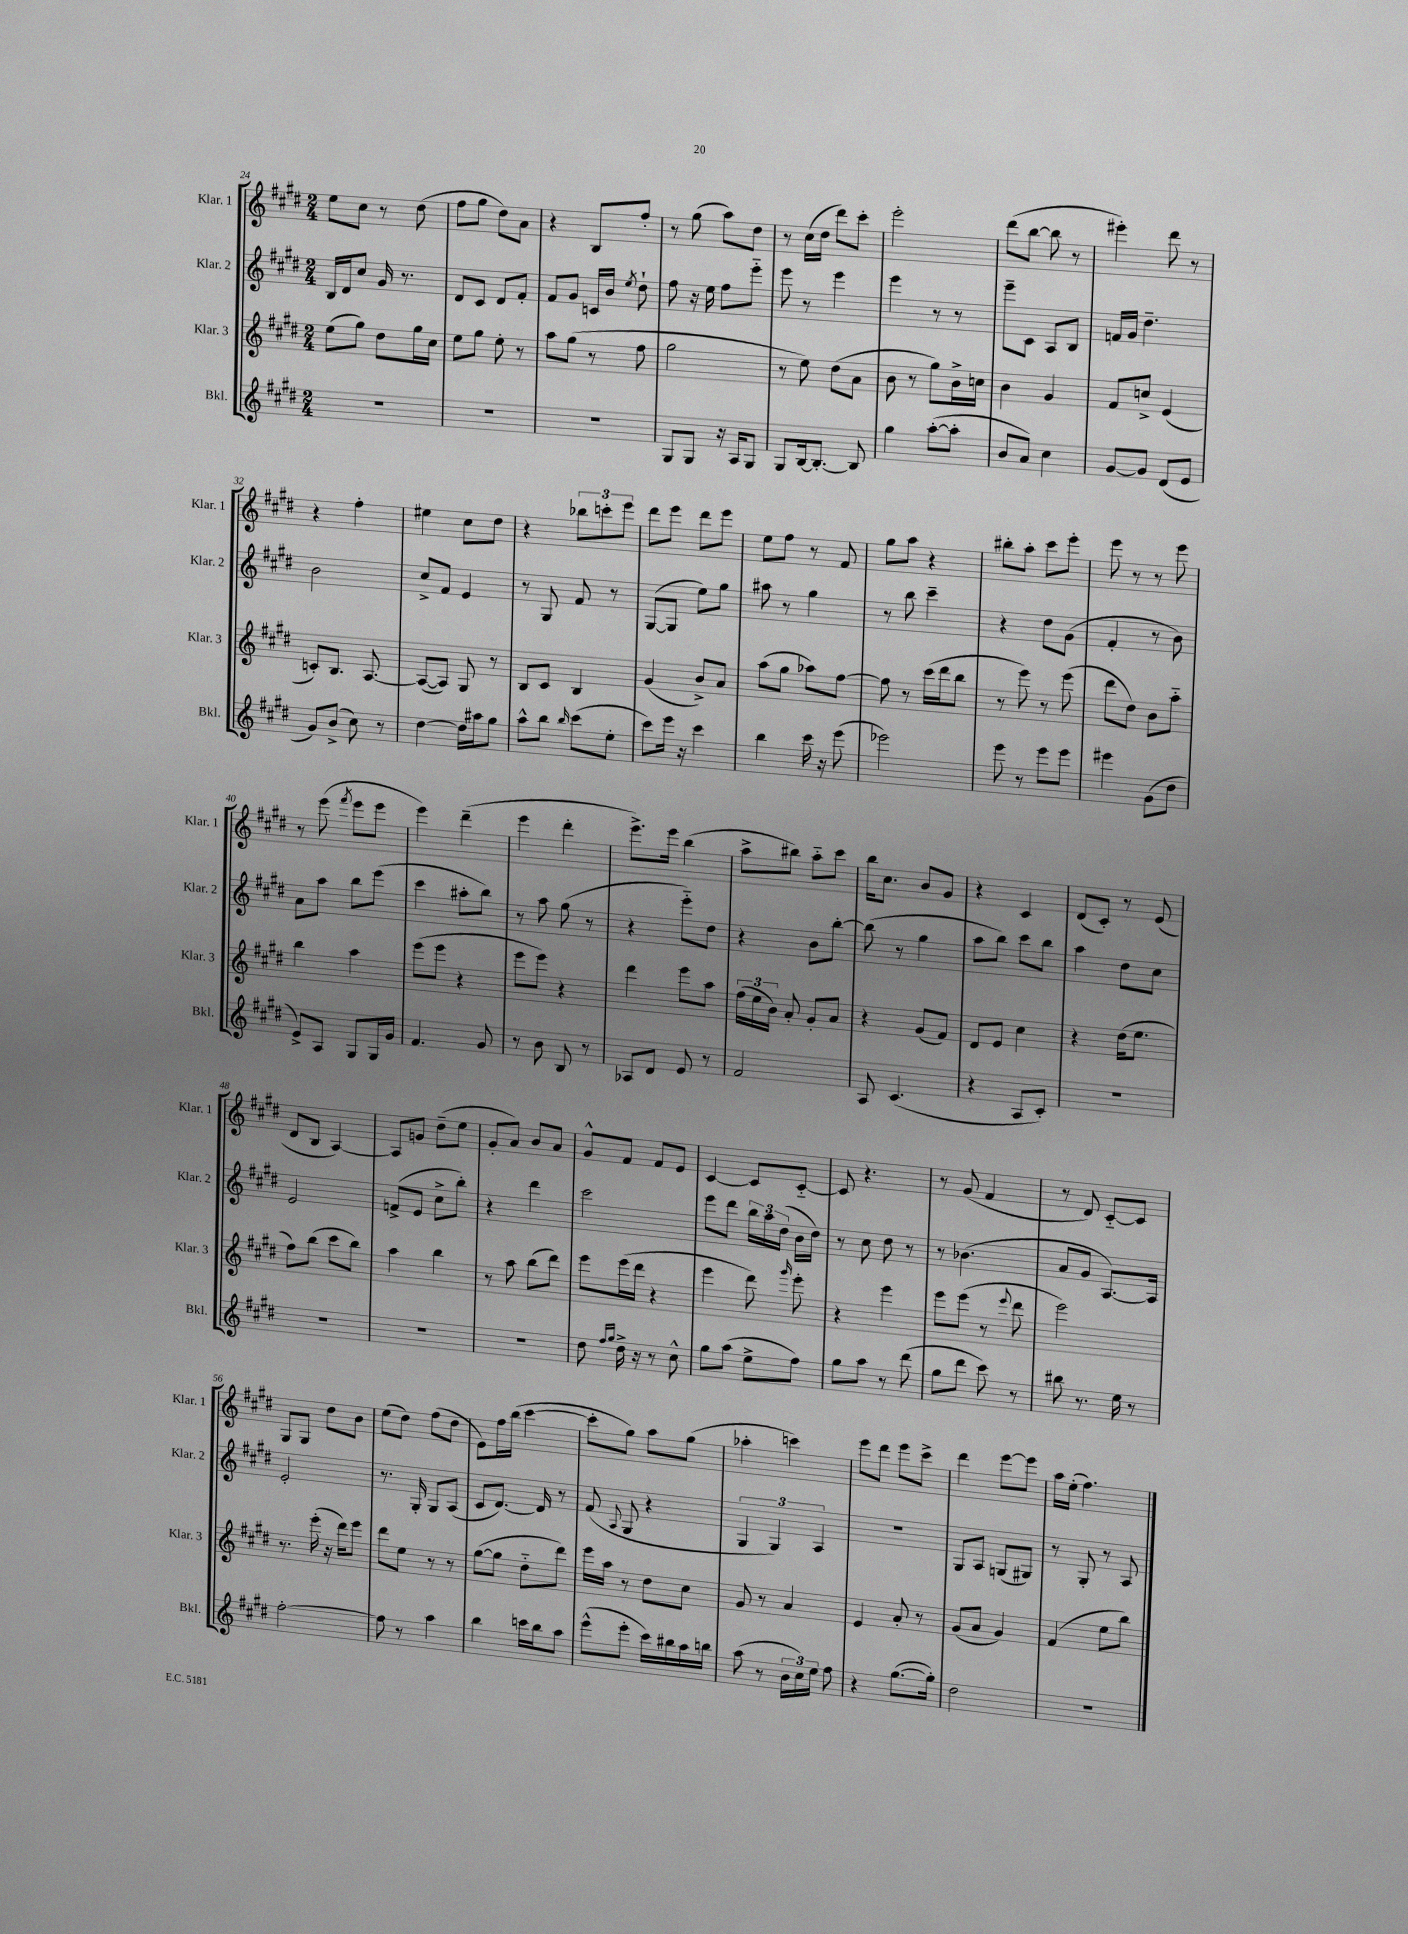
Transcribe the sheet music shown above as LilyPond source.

<<
\new StaffGroup <<
\new Staff = "s0" \with { instrumentName = "Klar. 1" shortInstrumentName = "Klar. 1" } {
    \clef treble \key e \major \numericTimeSignature \time 2/4
    \autoBeamOff e''8[ cis''8] r8 dis''8( |
    fis''8[ gis''8] dis''8[) a'8] |
    r4 b8[ fis''8]-. |
    r8 gis''8( a''8[) dis''8] |
    r8 cis''16[( dis''16] dis'''8[) cis'''8]-. |
    e'''2-. |
    dis'''8[( b''8]~ b''8 r8 |
    eis'''4-.) dis'''8 r8 |
    r4 fis''4-. |
    eis''4 cis''8[ dis''8] |
    r4 \tuplet 3/2 { bes''8[ c'''8-. e'''8] } |
    dis'''8[ e'''8] dis'''8[ e'''8] |
    e''8[ fis''8] r8 fis'8 |
    gis''8[ a''8] r4 |
    bis''8[-. a''8]-. cis'''8[ e'''8]-. |
    e'''8 r8 r8 e'''8 |
    r8 e'''8( \acciaccatura { fis'''8 } e'''8[ e'''8] |
    e'''4) dis'''4--( |
    e'''4 dis'''4-. |
    e'''8.[->) e'''16] b''4( |
    a''8[-> bis''8]) a''8[-_ cis'''8] |
    b''16[ cis''8.] b'8[ gis'8] |
    r4 cis'4 |
    dis'8[( cis'8]-.) r8 e'8( |
    dis'8[ b8] a4~) |
    a8[ g'8] dis''8[--( e''8] |
    gis'8[-. a'8]) b'8[ a'8] |
    gis'8[-^ fis'8] fis'8[ e'8] |
    cis'4~ cis'8[ cis'8]~-_ |
    cis'8 r4. |
    r8 gis'8( fis'4 |
    r8 dis'8) cis'8[~-_ cis'8] |
    gis8[ gis8] dis''8[ b'8] |
    e''8[( dis''8]) fis''8[( dis''8] |
    e'8[) fis''16 b''16]( cis'''4~ |
    cis'''8[-. gis''8]) a''8[ gis''8]( |
    aes''4-. c'''4) |
    e'''8[ dis'''8] e'''8[ cis'''8]-> |
    dis'''4 e'''8[~ e'''8] |
    a''16[ e''16]-.( fis''4.) \bar "|." |
}
\new Staff = "s1" \with { instrumentName = "Klar. 2" shortInstrumentName = "Klar. 2" } {
    \clef treble \key e \major \numericTimeSignature \time 2/4
    \autoBeamOff b16[ dis'16 cis''8] gis'16 r8. |
    dis'8[ cis'8] dis'8[ fis'8]-. |
    fis'8[ gis'8] c'16[ b'16] \acciaccatura { e''8 } dis''8-! |
    fis''8 r16 e''16 fis''8[ e'''8]-_ |
    e'''8 r8 e'''4 |
    e'''4 r8 r8 |
    e'''8[-- cis'8] a8[ b8] |
    f'16[ gis'16] dis''4.-- |
    b'2 |
    cis''8[-> fis'8] e'4 |
    r8 gis8 fis'8 r8 |
    gis8[~( gis8] e''8[) gis''8] |
    ais''8 r8 gis''4 |
    r8 b''8 cis'''4-- |
    r4 dis''8[ gis'8]( |
    fis'4-. r8 b'8) |
    a'8[ a''8] b''8[ e'''8]( |
    cis'''4 ais''8[-. b''8]) |
    r8 a''8 gis''8( r8 |
    r4 e'''8[-_) dis''8] |
    r4 b'8[ b''8]~-. |
    b''8( r8 gis''4 |
    a''8[ b''8]) cis'''8[ b''8] |
    a''4 dis''8[ cis''8] |
    e'2 |
    f'8[->( e'8] cis''8[-> b''8]-.) |
    r4 dis'''4 |
    cis'''2 |
    e'''8[ dis'''8] \tuplet 3/2 { b''16[ a''16 dis''16]( } b'16[ dis''16]) |
    r8 cis''8 dis''8 r8 |
    r8 bes'4.( |
    a'8[ gis'8] a8.[~) a16] |
    e'2-. |
    r8. gis16-. gis8[ a8]( |
    cis'8[ dis'8.]~) dis'16 r8 |
    fis'8( \appoggiatura { a8 } gis8 r4 |
    \tuplet 3/2 { gis4 gis4) a4 } |
    r2 |
    gis8[ a8] g8[( gis8]) |
    r8 gis8-. r8 a8 \bar "|." |
}
\new Staff = "s2" \with { instrumentName = "Klar. 3" shortInstrumentName = "Klar. 3" } {
    \clef treble \key e \major \numericTimeSignature \time 2/4
    \autoBeamOff e''8[( gis''8]) dis''8[ gis''16 cis''16] |
    e''8[ gis''8] e''8-. r8 |
    a''8[ gis''8]( r8 fis''8 |
    gis''2 |
    r8 e''8) dis''8[( a'8] |
    b'8 r8 gis''8[) b'16-> c''16] |
    b'4 gis'4 |
    fis'8[ c''8]-> e'4( |
    c'8[-.) b8.] a8.~ |
    a8[~( a8]) gis8 r8 |
    b8[ cis'8] b4 |
    gis'4( b'8[->) a'8] |
    a''8[( gis''8] aes''8[) fis''8]~ |
    fis''8 r8 cis'''16[( dis'''16 b''8] |
    r8 e'''8) r8 e'''8( |
    dis'''8[ dis''8]) b'8[ a''8]-_ |
    b''4 a''4 |
    e'''8[( e'''8] r4 |
    e'''8[ e'''8]) r4 |
    dis'''4 e'''8[ a''8] |
    \tuplet 3/2 { fis''16[( e''16 b'16]) } a'8-. gis'8[-. a'8] |
    r4 gis'8[( fis'8]) |
    dis'8[ e'8] cis''4 |
    r4 dis''16[( e''8.] |
    fis''8[) b''8]( cis'''8[ b''8]) |
    a''4 b''4 |
    r8 a''8 b''8[( dis'''8]) |
    e'''8[ e'''16( dis'''16] r4 |
    e'''4 dis'''8) \grace { gis'''16 } e'''8-. |
    r4 e'''4 |
    e'''8[ e'''8]( r8 \appoggiatura { e'''8 } dis'''8 |
    e'''2) |
    r8. e'''16-.( r16 dis'''16[) e'''8] |
    dis'''8[ e''8] r8 r8 |
    gis''8[~( gis''8] dis''8[-_ dis'''8]) |
    e'''16[ a''16] r8 dis''8[ cis''8] |
    gis'8 r8 a'4 |
    e'4 a'8-. r8 |
    gis'8[( a'8] gis'4) |
    fis'4( e''8[ b''8]) \bar "|." |
}
\new Staff = "s3" \with { instrumentName = "Bkl." shortInstrumentName = "Bkl." } {
    \clef treble \key e \major \numericTimeSignature \time 2/4
    \autoBeamOff R2 |
    R2 |
    R2 |
    gis8[ gis8] r16 a16[ gis8] |
    gis8[ b16~ b8.]~-. b8 |
    gis''4 a''8[~-.( a''8]-. |
    b'8[ a'8]) cis''4 |
    gis'8[~ gis'8] dis'8[( e'8] |
    gis'8[) b'8]->( cis''8) r8 |
    dis''4~ dis''16[ ais''16 gis''8] |
    a''8[-^ b''8] \grace { b''16 } cis'''8[( e''8]-. |
    cis'''8[) e'''16] r16 cis'''4 |
    b''4 cis'''16 r16 e'''8( |
    ees'''2) |
    e'''8 r8 e'''8[ e'''8] |
    eis'''4 gis'8[( dis''8] |
    e'8[->) a8] gis8[ gis16 gis'16] |
    fis'4. gis'8 |
    r8 b'8 b8 r8 |
    aes8[ dis'8] e'8 r8 |
    fis'2 |
    a8 cis'4.( |
    r4 a8[ cis'8]-.) |
    R2 |
    R2 |
    R2 |
    R2 |
    dis''8 \grace { fis''16[ gis''16] } dis''16-> r16 r8 cis''8-^ |
    gis''8[ a''8]( e''8[-> fis''8]) |
    gis''8[ a''8] r8 dis'''8( |
    gis''8[ dis'''8] cis'''8) r8 |
    bis''8 r8. e''16 r8 |
    fis''2~-. |
    fis''8 r8 a''4 |
    b''4 c'''16[ b''16 a''8] |
    e'''8[-^( e'''8]-. cis'''16[) bis''16 a''16 b''16] |
    a''8( r8 \tuplet 3/2 { b'16[ cis''16) e''16] } fis''8 |
    r4 gis''8.[~( gis''16]-.) |
    dis''2 |
    r2 \bar "|." |
}
>>
>>
\layout { \context { \Score currentBarNumber = #24 } }
